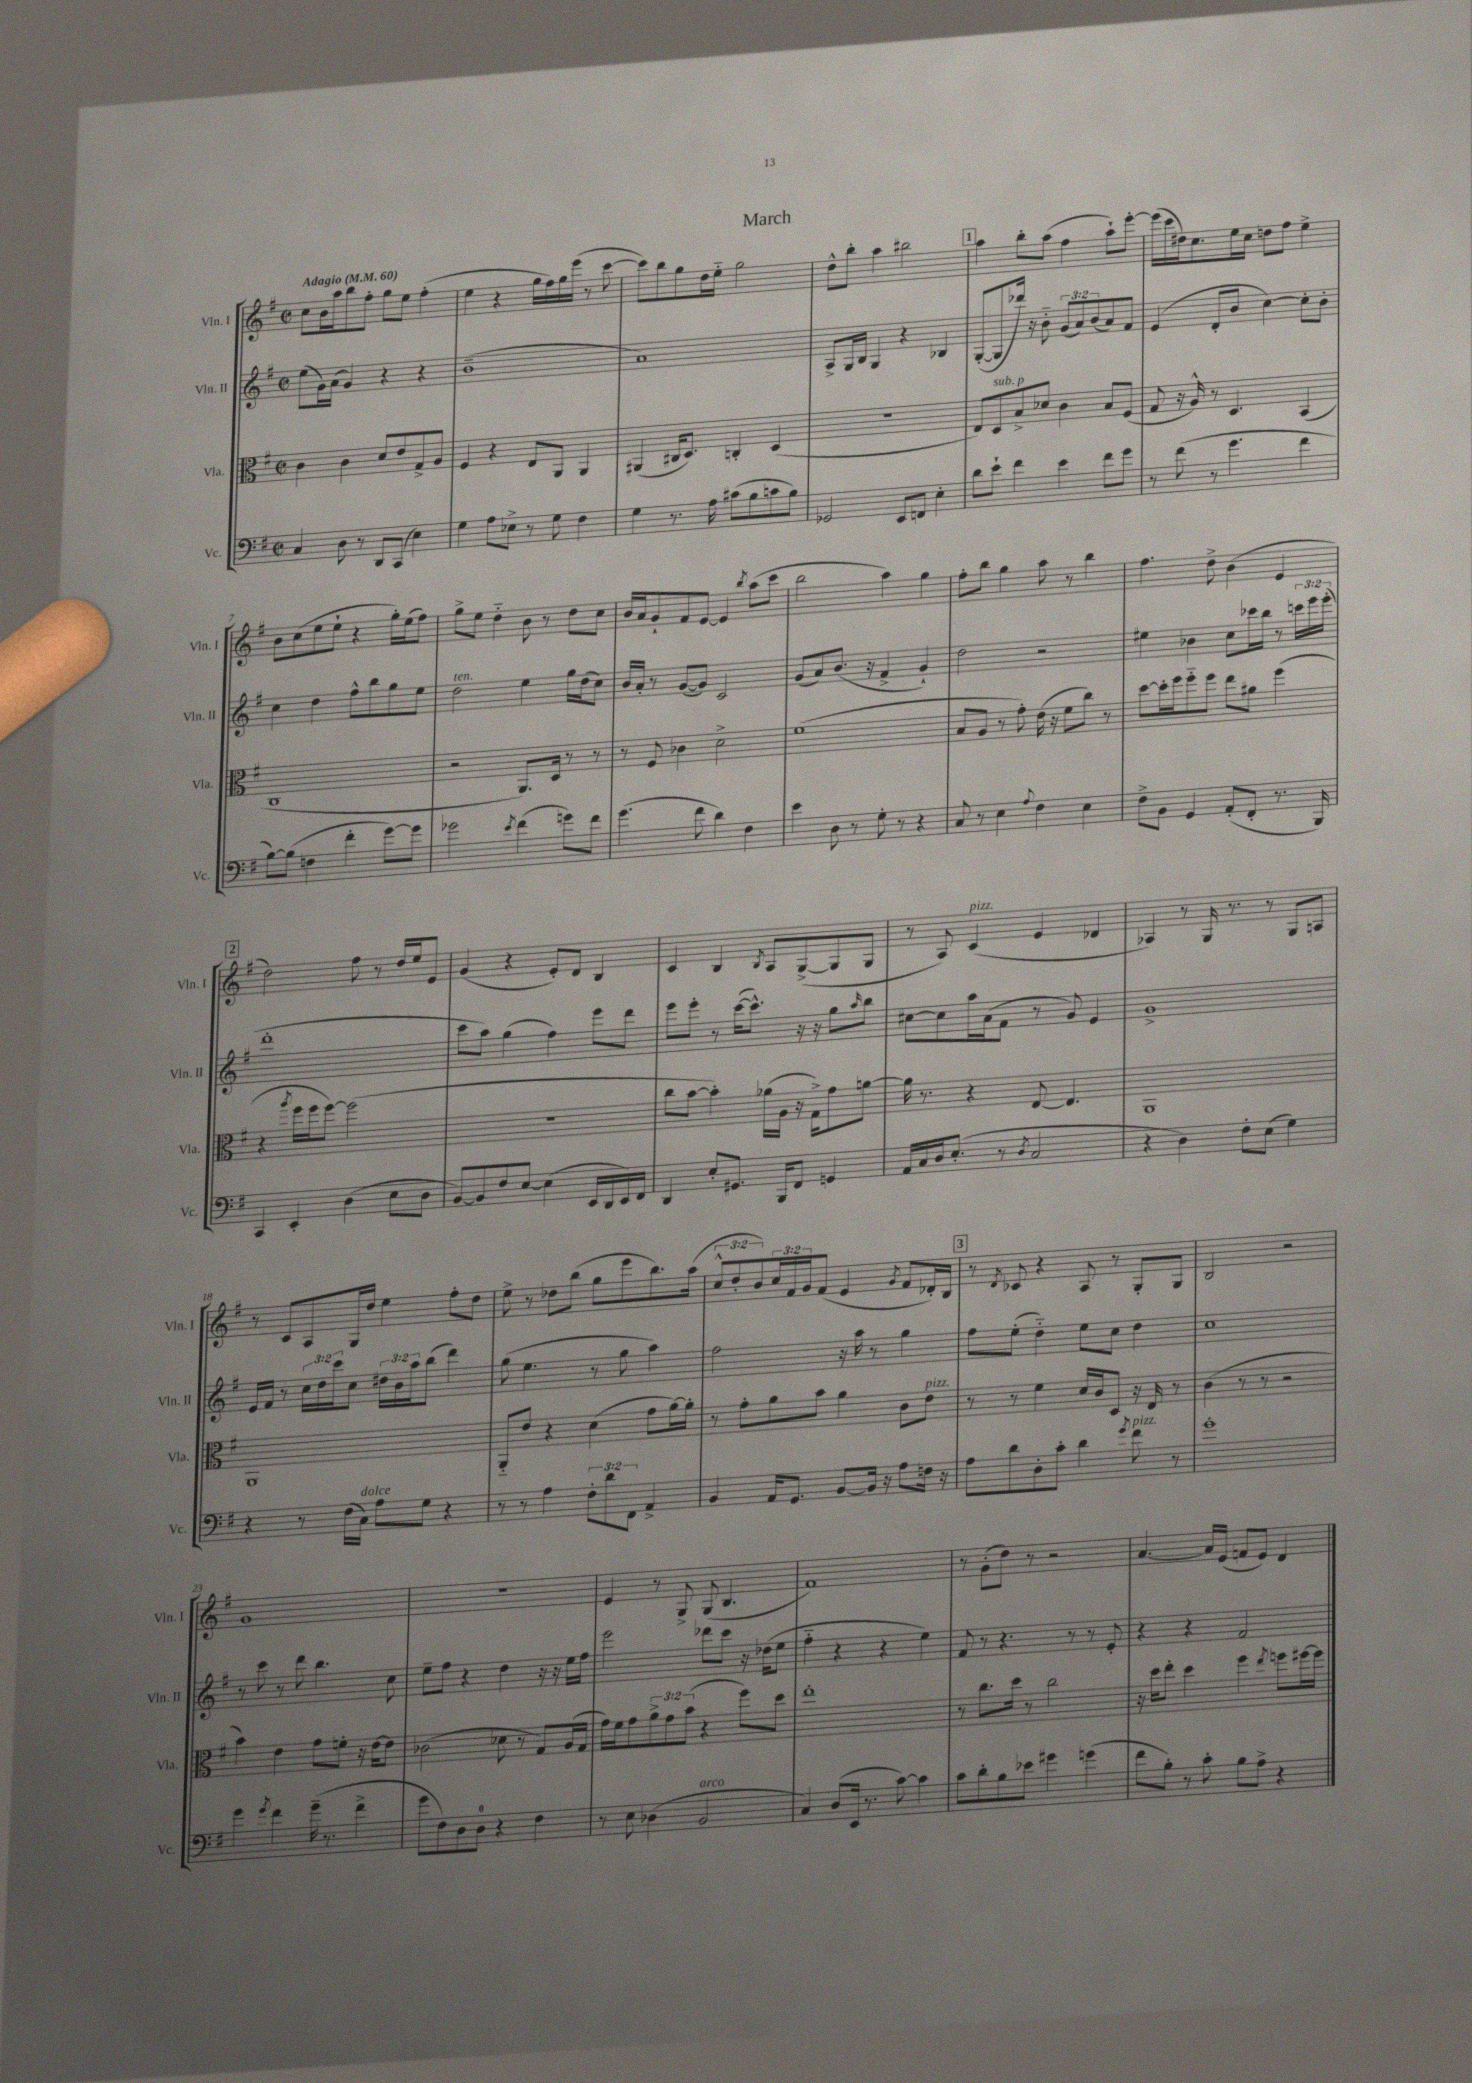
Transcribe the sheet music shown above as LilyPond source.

\header { title = "March" }
<<
\new StaffGroup <<
\new Staff = "s0" \with { instrumentName = "Vln. I" shortInstrumentName = "Vln. I" } {
    \clef treble \key g \major \defaultTimeSignature \time 2/2 \override Staff.TupletNumber.text = #tuplet-number::calc-fraction-text \tempo "Adagio" 4 = 60
    c''8 b'16 a''16 b''8 fis''8-. g''8 e''8 fis''4-.( |
    e''4 r4 g''16 fis''16) g''16 e'''16( r8 c'''8~ |
    c'''8) b''8 g''8 d''16 e''16-_ g''2 |
    d''8-^ b''8-. a''4 bis''2 |
    \mark \markup { \box "1" } a''4 b''8-. a''8( fis''4 a''8-!) e'''8~-. |
    e'''16( c'''16 dis''16) c''8. e''16 c''16 d''8 fis''8 e''4-> |
    b'8 c''8( e''8 e''8-! r4 g''16-.) e''16( fis''8) |
    g''8-> e''8 d''4-_ b'8 r8 d''8 c''8 |
    b'16 a'16 g'8-! fis'8 e'8~ e'4 \acciaccatura { b''8 } a''8( c'''8 |
    b''2 a''4) g''4 |
    fis''8-. b''8 g''4 a''8 r8 b''4 |
    fis''4. d''8-> b'4( e'4 |
    \mark \markup { \box "2" } d''2) fis''8 r8 d''16 e''16 e'8 |
    g'4( r4 e'8-.) d'8 b4 |
    c'4 b4 \acciaccatura { b8 } a8 g8~->( g8 g8 |
    r8 a8) c'4^\markup { \italic "pizz." }( e'4 des'4 |
    aes4) r8 g16 r8. r8 g8 a8 |
    r8 c'8 a8 g16 d''16 e''4 fis''8-. d''8 |
    e''8-> r8 des''8 b''8( g''8 e'''8 b''8.) a''16( |
    \tuplet 3/2 { c''8-^ d''8-. b'8) } \tuplet 3/2 { c''16 fis'16 g'16 } fis'8( e'4 \acciaccatura { g'8 } fis'8 des'16-.) b16 |
    \mark \markup { \box "3" } r8 \acciaccatura { d'8 } ces'8 r4 a8 r8 g8-. g8 |
    b2 r2 |
    g'1 |
    R1 |
    e'4 r8 g8-> g8( b4. |
    fis'1) |
    r8 g'8-.( d''8) r8 r2 |
    a'4.~ a'16 e'16( f'8 e'8) d'4 \bar "|." |
}
\new Staff = "s1" \with { instrumentName = "Vln. II" shortInstrumentName = "Vln. II" } {
    \clef treble \key g \major \defaultTimeSignature \time 2/2 \override Staff.TupletNumber.text = #tuplet-number::calc-fraction-text
    e''8( g'16) a'16( g'4) r4 r4 |
    b'1--( |
    a'1) |
    a8-> g16 b16 g4 r4 bes4 |
    \mark \markup { \box "1" } g8~-.( g8 des'''16) r16 b'8-_ \tuplet 3/2 { g'8( a'8) b'8( } a'8) fis'8 |
    e'4( d'8-. b'8 c''4~) c''8-. b'8-. |
    c''4 d''4 fis''8-^ b''8 g''8 e''8 |
    d''2^\markup { \italic "ten." } e''4 g''16 d''16( c''8) |
    b'16 a'16-. r8 g'8~( g'8) c'2 |
    g'8( a'8) b'8.( r16 fis'4-> g'4-!) |
    d''2 r2 |
    eis''4 bes'4 c''8 ces'''16 b''16 r8 \tuplet 3/2 { c'''16 e'''16 e'''16-.( } |
    \mark \markup { \box "2" } d'''1-. |
    c'''8 a''8) g''4( fis''4) e'''8 d'''8 |
    e'''8 e'''8-. r8 c'''16~( c'''8.-^) r16 r16 g''8 \grace { a''16 } b''8 |
    cis''8~ cis''8 a''16 a'16( fis'8 r8 g'8) e'4 |
    g'1-> |
    e'16 fis'16 r8 \tuplet 3/2 { c''16 d''16 c'''16 } c''8 \tuplet 3/2 { dis''16 b'16 a''16 } b''8( d'''4) |
    g''8( e''4. r8 g''8 a''4) |
    fis''2 r16 a''16 r8 g''4 |
    \mark \markup { \box "3" } fis''8 e''8-.( d''4-_) e''8 c''8 d''4 |
    c''1 |
    r8 c'''8 r8 d'''8 b''4. c''8 |
    e''8-- fis''8 r4 d''4 r16 r16 e''16 fis''16 |
    e'''2 des'''8 c'''8 r16 des''16( e''8 |
    fis''4-_ r4 r4 e''4) |
    fis'8 r8 r4. r8 r8 e'8-. |
    r4 r4 fis'2 \bar "|." |
}
\new Staff = "s2" \with { instrumentName = "Vla." shortInstrumentName = "Vla." } {
    \clef alto \key g \major \defaultTimeSignature \time 2/2 \override Staff.TupletNumber.text = #tuplet-number::calc-fraction-text
    c'4 c'4 d'8 e'8 g8-> a8 |
    fis4 r4 e8 a,8 a,4 |
    ais,4( cis16 d8.) c4-. d4( |
    R1 |
    \mark \markup { \box "1" } e8) d8^\markup { \italic "sub. p" } b8-> des'8 c'4 b8 fis8( |
    g8 r16 a16-^) r8 d4. b,4( |
    c1 |
    r2 a,8.) d16 r8 r8 |
    r8 fis8 ces'4 d'2-> |
    fis'1( |
    b8 a8 r8 g'8-.) e'16( r16 fis'8 c''8) r8 |
    d''8~ d''16-. fis''16 fis''8-_ fis''8 e''8 ais'8 fis''4( |
    \mark \markup { \box "2" } r4 \acciaccatura { a''8 } fis''16 fis''16 fis''8~) fis''2( |
    R1 |
    c''8 b'8~ b'4-.) aes'16( a16 r16 g16->) g'8 a'8~ |
    a'16 r8. r4 e8~ e4. |
    a,1 |
    a,1 |
    a,8-_ e'8 r4 d'4( g'8 a'16~) a'16-. |
    r8 g'8-. a'8 b'8 a'4 c'8 e'8^\markup { \italic "pizz." } |
    \mark \markup { \box "3" } r8 r8 fis'4 d'16 c'16 d8 r16 e16 r8 |
    c'4( r8 r8 r2 |
    b'4) e'4 g'8 f'8-. r16 e'16~ e'8 |
    ces'2( des'8 r8 g8) a16( g16 |
    g'16) fis'16 g'8 \tuplet 3/2 { a'8-> g'8 b'8( } r4 fis''8) d''8 |
    e''1-. |
    r8 c''8. d''16 r8 c''2 |
    r16 d''16 e''8-. d''4 fis''4 \acciaccatura { e''8 } f''8 fis''16~ fis''16 \bar "|." |
}
\new Staff = "s3" \with { instrumentName = "Vc." shortInstrumentName = "Vc." } {
    \clef bass \key g \major \defaultTimeSignature \time 2/2 \override Staff.TupletNumber.text = #tuplet-number::calc-fraction-text
    c4 d8 r8 d,8 c,8( e4) |
    g4 a8 ees8-> r8 g8 fis4 |
    g4 r8. a16 cis'8( b8 c'8 b8) |
    ges,2 e,8 f,8 e4-. |
    \mark \markup { \box "1" } d'8 e'8-! fis'4 e'4 fis'8 g'8 |
    r8 fis'8( r8 g'4. fis'4 |
    b8~) b8( f4 fis'4-. g'8~) g'8 |
    ges'2 \acciaccatura { e'8 } fis'4( g'8) fis'8 |
    g'4.( fis'8 d'4) fis4 |
    e'4 d8 r8 g8-. r8 r4 |
    c8 r8 e4 \appoggiatura { a8 } fis4 e4 |
    fis8-> b,8 g,4 a,8-.( fis,8-. r8. b,,16) |
    \mark \markup { \box "2" } c,4 e,4-. d4( e8 d8 |
    b,8~) b,8 fis8 e8~ e4( e,16 d,16 e,16) fis,16 |
    d,4 e8-. gis,8. b,,16 fis,8 g,4 |
    a,16 c16 d16 e8.-.( r8 \acciaccatura { d8 } c2 |
    r4 d4) fis8-. e8( g4) |
    r4 r8 fis16( c16^\markup { \italic "dolce" }) a8 g8 r4 |
    r8 r8 a4 \tuplet 3/2 { fis8-. d'8 fis,8 } a,4-> |
    b,4 a,16 g,8. b,8~ b,16 r16 a8 f16 r16 |
    \mark \markup { \box "3" } a8 d'8 d8-. c'8-. d'4 \acciaccatura { g'8 } fis'8^\markup { \italic "pizz." } r8 |
    g'1-. |
    g'4 \acciaccatura { g'8 } fis'4 g'16--( r8. fis'4-> |
    g'8 fis8) d8 d8-0 r4 fis4 |
    r8 e8 des4( b,2^\markup { \italic "arco" } |
    c4) d8( e,16 r8. c'8~) c'4 |
    c'8 d'8-. b8 ees'8 gis'4 g'4( |
    fis'8 b8-.) r8 c'8-. b8 a8-> r4 \bar "|." |
}
>>
>>
